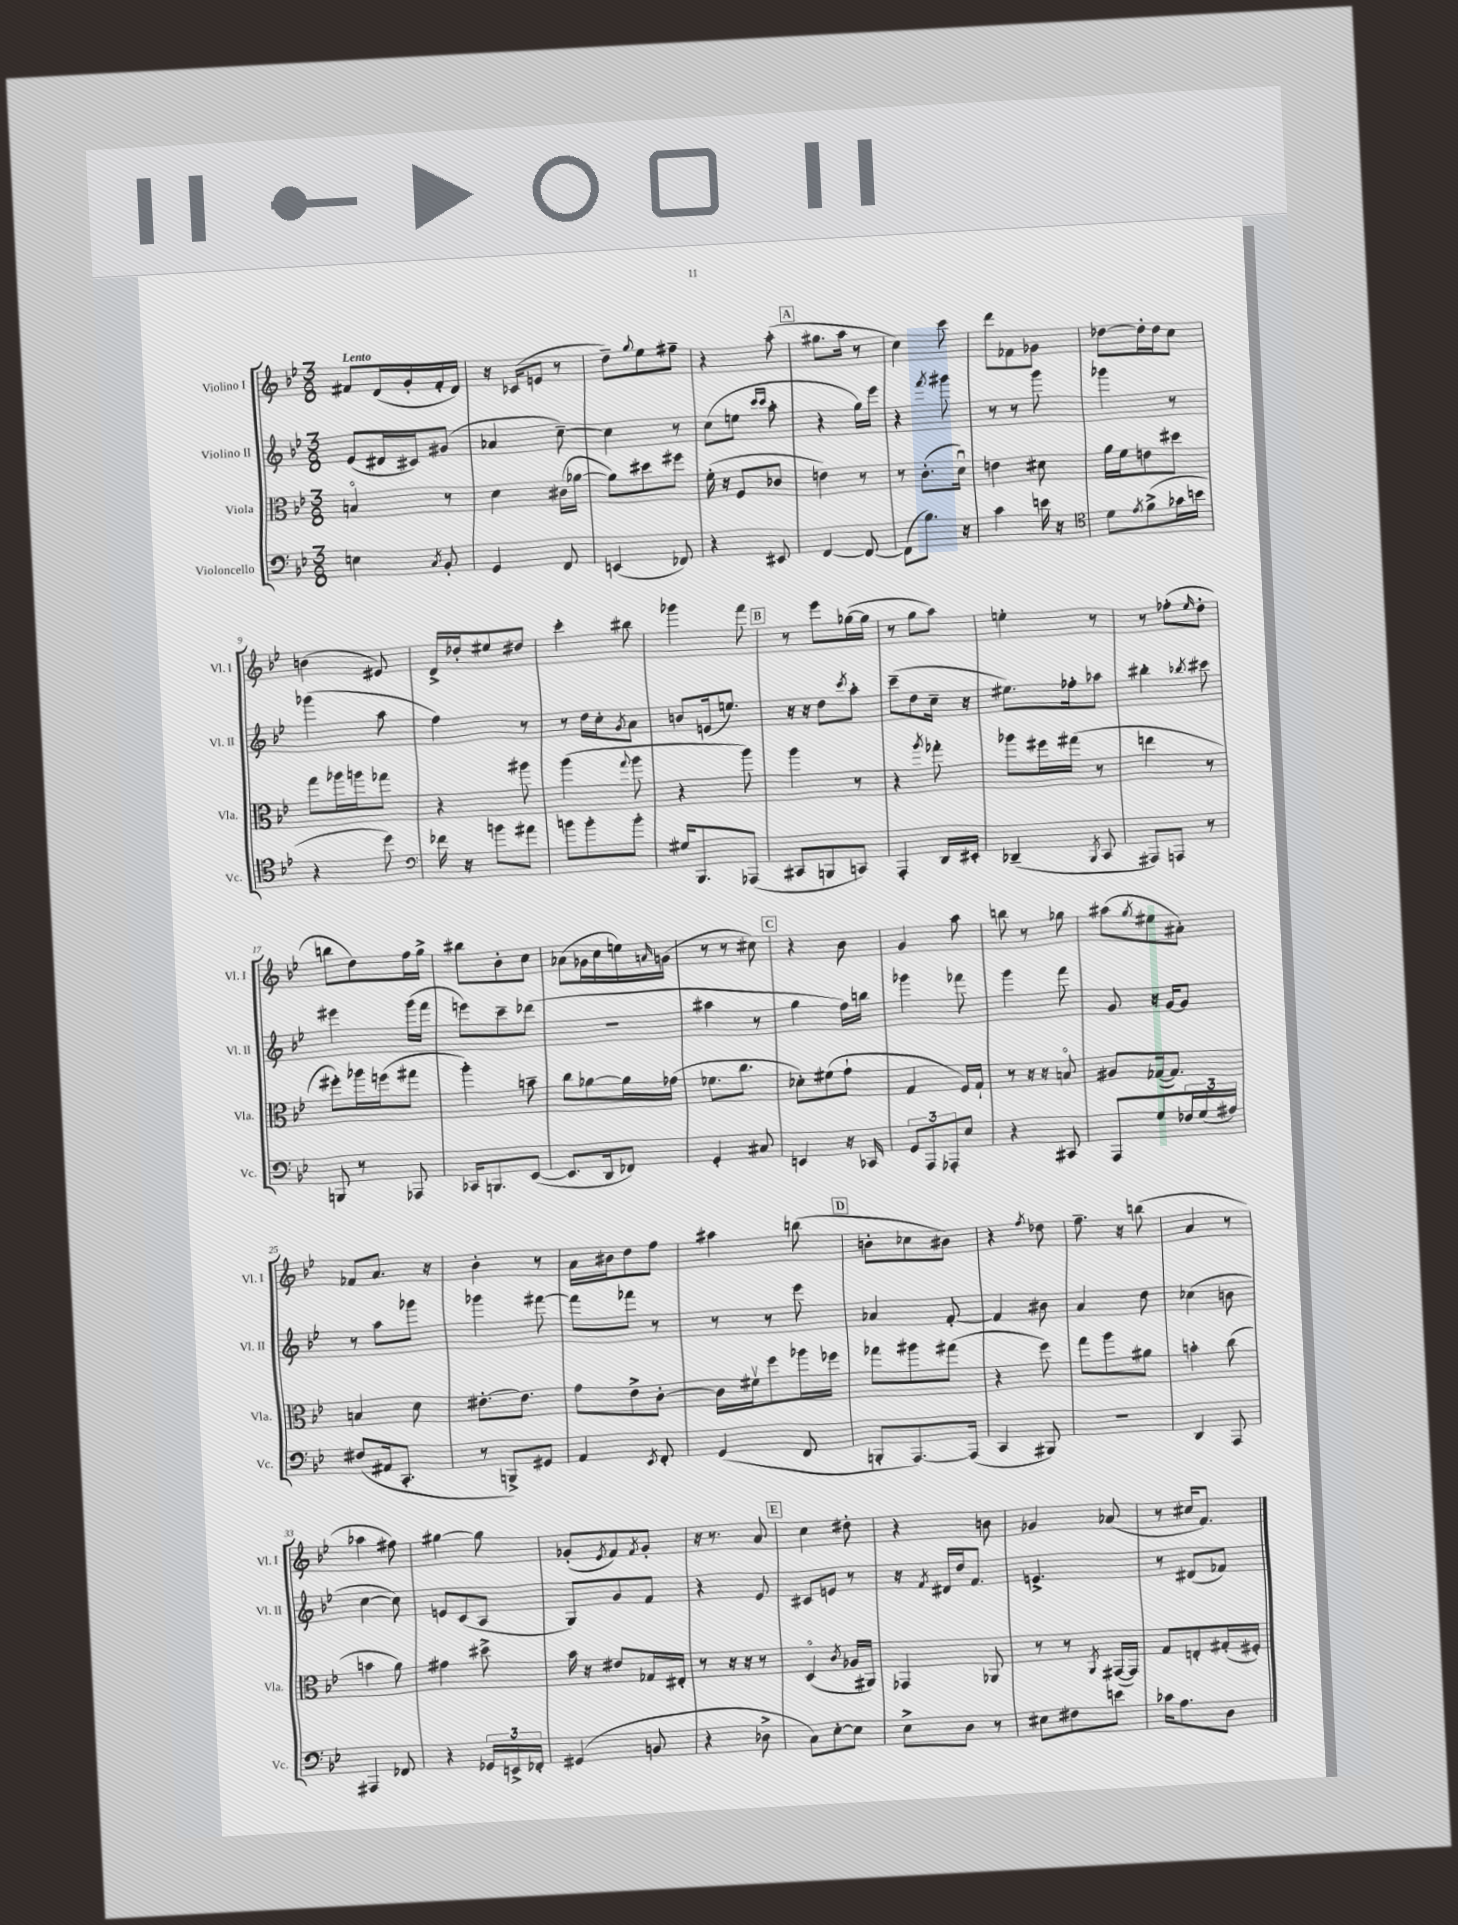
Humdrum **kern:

**kern	**kern	**kern	**kern
*part4	*part3	*part2	*part1
*staff4	*staff3	*staff2	*staff1
*I"Violoncello	*I"Viola	*I"Violino II	*I"Violino I
*I'Vc.	*I'Vla.	*I'Vl. II	*I'Vl. I
*clefF4	*clefC3	*clefG2	*clefG2
*k[b-e-]	*k[b-e-]	*k[b-e-]	*k[b-e-]
*M3/8	*M3/8	*M3/8	*M3/8
=1	=1	=1	=1
!	!	!	!LO:TX:a:B:t=Lento
4En\	4Bn/	(8e-/L	8f#X/L
.	.	16d#X/L	(16d/L
.	.	16c#X/J)	16g'/
8qC/	.	.	.
8BB-'/	8r	(8g#X/J	16f#'/
.	.	.	16d/JJ)
=2	=2	=2	=2
4GG/	4d\	4a-X/	16r
.	.	.	(16c-X/KL
.	.	.	8en/J
8FF/	(16c#X\LL	[8cc~\)	8r
.	[16a-X\JJ	.	.
=3	=3	=3	=3
(4EEn/	8a-\L])	4cc\]	8dd~\L)
.	.	.	8qqgg/
.	8dd#X\	.	8ee-\
8FF-X/)	8ff#X\J	8r	8ff#X~\J
=4	=4	=4	=4
4r	(16f'\	(8cc\L	4r
.	16r	.	.
.	8F/L	8een\J	.
.	.	16qqccc/LL	.
.	.	16qqccc/JJ	.
8EE#X/	8c-X/J	8aa'\	(8aa'\
!!LO:REH:place=s1:t=A
=5	=5	=5	=5
[4FF/	4en\)	4r	8.gg#X\L
.	.	.	16aa\Jk
8FF/_	8r	16gg\LL)	8r
.	.	16eee-\JJ	.
=6	=6	=6	=6
(8FF\L]	8r	4r	4cc\)
8.B-\J)	(8.c'\L	.	.
.	.	8qfff/	.
.	.	8ggg#X\	8ccc\
16r	16du\Jk)	.	.
=7	=7	=7	=7
4c\	4en\	8r	8ddd\L
.	.	8r	8f-X\
16en\	8d#X\	8ggg\	8g-X\J
16r	.	.	.
=8	=8	=8	=8
*clefC4	*	*	*
8d\L	16a\LL	4ggg-X\	[8dd-X\L
.	16f\J	.	.
8qe-/	.	.	.
(8f^\	8en\	.	16dd-'\L]
.	.	.	16dd-\J
16g-X\L	8dd#X\J	8r	8cc\J
16bn\JJ	.	.	.
!!LO:LB:g=z
=9	=9	=9	=9
4r	8gg\L	(4ggg-X\	(4bn\
.	16aa-X\L	.	.
.	16aan\J	.	.
8dd\)	8gg-X\J	8aa\	8e#X/)
=10	=10	=10	=10
*clefF4	*	*	*
16f-X\	4r	4ff\)	16d^/LL
16r	.	.	16dd-X'/J
8bn\L	.	.	8ee#X/
8a#X\J	8aa#X\	8r	8dd#X/J
=11	=11	=11	=11
8bn\L	(4aa\	8r	4ccc'\
8b'\	.	16dd\LL	.
.	.	16cc'\J	.
.	8qqgg/	8qg/	.
8b'\J	8aa\	8a\J	8bb#X\
=12	=12	=12	=12
16G#X/KL	4r	8bn/L	4ggg-X\
8.BBB-/	.	.	.
.	.	(16en/k	.
.	.	8.een/J)	.
(8AAA-X/J	8aa\)	.	8fff\
!!LO:REH:place=s1:t=B
=13	=13	=13	=13
8CC#X/L	4aa\	16r	8r
.	.	16r	.
8BBBn/	.	8dd\L	8eee-\L
.	.	8qccc/	.
8CCn/J)	8r	8aa'\J	([16gg-X\L
.	.	.	16gg-\JJ]
=14	=14	=14	=14
4AAA'/	4r	(8ccc~\L	8r
.	.	8dd\	8gg\L
.	8qaa/	.	.
16DD/LL	8gg-X'\	16cc~\Jk	8aa\J)
16EE#X'/JJ	.	16r	.
=15	=15	=15	=15
(4DD-X~/	8aa-X\L	8.ee#X\L)	4een'\
.	16ff#X\L	.	.
.	(16gg#X\JJ	16ff-X'\k	.
8qBBB-/	.	.	.
8CC/	8r	8aa-X\J	8r
=16	=16	=16	=16
8AAA#X/L)	4een\	4bb#X'\	8r
8AAAn/J	.	.	(8ff-X'\L
.	.	8qbb-X/	16qqee-/
8r	8r	8ccc#X\	8dd'\J
!!LO:LB:g=z
=17	=17	=17	=17
8BBBn/	8ff#X'\L)	4eee#X\	8bbn\L
8r	16aa-X\L	.	8dd\)
.	(16ffn\J	.	.
8AAA-X/	8gg#X\J	(16ggg\LL	16ff\L
.	.	16fff\JJ	16gg^\JJ
=18	=18	=18	=18
16CC-X/KL	4aa'\)	8eeen\L)	8bb#X\L
8.BBBn/	.	.	.
.	.	8ccc~\	8b-'\
([8EE-/J	8bn~\	(8ddd-X\J	8cc\J
=19	=19	=19	=19
8.EE-/L]	8cc\L	4.r	(8a-X\L
.	[8a-X\	.	16g-X\L
16DD/k	.	.	16cc\
8FF-X/J)	16a-\L]	.	16een\)
.	.	.	16qqan/
.	(16g-X\JJ	.	(16gn\JJ
=20	=20	=20	=20
4GG'/	8.f-X\L	4aa#X\	8r
.	.	.	8r
.	8.cc\J	.	.
8C#X/	.	8r	8cc#X\)
!!LO:REH:place=s1:t=C
=21	=21	=21	=21
4EEn/	8d-X'\L)	4gg\	4r
.	(8f#X\	.	.
16r	8g`\J	16ff\LL)	8b-\
16CC-X/	.	16bbn\JJ	.
=22	=22	=22	=22
12GG/L	4G/	4ggg-X\	4g/
12AAA/	.	.	.
12AAA-X'/	.	.	.
8E-/J	16F/LL)	8fff-X\	8aa\
.	16G`/JJ	.	.
=23	=23	=23	=23
4r	8r	4ggg\	8bbn\
.	16r	.	8r
.	16r	.	.
8CC#X/	8Bn/	8fff\	8gg-X\
=24	=24	=24	=24
8AAA/L	8A#X/L	8g/	(8aa#X\L
.	.	.	8qgg/
8G/	([16G-X/k	16r	8ee#X\
.	8.G-/J])	[16g/KL	.
24F-X/L	.	8g/J]	8a#X'\J)
(24G/	.	.	.
24A#X/JJ)	.	.	.
!!LO:LB:g=z
=25	=25	=25	=25
(8F#X/L	4Bn/	8r	8f-X/L
16AA#X/k	.	8aa\L	8.a/J
8.CC'/J	.	.	.
.	8d\	8ggg-X\J	.
.	.	.	16r
=26	=26	=26	=26
8r	[8.e#X'\L	4ggg-X\	4b-'\
8BBBn^/L)	.	.	.
.	8.e#\J]	.	.
8GG#X/J	.	[8fff#X\	8r
=27	=27	=27	=27
4AA/	8g\L	8fff#\L]	16a\LL
.	.	.	16b#X\J
.	8e-^\	8fff-X\J	8dd\
8qEE-/	.	.	.
8FF'/	[8c'\J	8r	8ff\J
=28	=28	=28	=28
(4GG/	16c\LL]	8r	4aa#X\
.	16f#Xv\J	.	.
.	8ff\	8r	.
8FF/	16aa-X\L	8eee-\	(8bbn\
.	16ff-X\JJ	.	.
!!LO:REH:place=s1:t=D
=29	=29	=29	=29
8BBBn'/L	8gg-X\L	4a-X/	8bn'\L
[8.AAA/)	8aa#X\	.	8cc-X\
.	(8gg#X\J	[8f'/	8b#X\J)
(16AAA/Jk]	.	.	.
=30	=30	=30	=30
4CC/	4r	4f/]	4r
.	.	.	8qff/
8BBB#X/)	8ff\)	8b#X\	8dd-X\
=31	=31	=31	=31
4.r	8gg\L	4a/	8.ff~\
.	8aa\	.	.
.	.	.	16r
.	8a#X\J	8dd\	(8bbn\
=32	=32	=32	=32
4DD/	4bn'\	(4cc-X\	4a/
8AAA/	(8cc\	8bn\	8r
!!LO:LB:g=z
=33	=33	=33	=33
4AAA#X/	4bn\	[4cc\	4aa-X\
8FF-X/	8a\)	8cc\])	8ff#X\)
=34	=34	=34	=34
4r	4g#X\	8en/L	[4gg#X\
.	.	(8c/	.
24GG-X/LL	8dd#X^\	8A/J	8gg#\]
24EEn^/	.	.	.
24FF-X'/JJ	.	.	.
=35	=35	=35	=35
(4GG#X/	16b-\	8G/L)	(8g-X'/L
.	16r	.	.
.	.	.	8qe-/
.	8e#X/L	8g/	8f/)
.	.	.	8qf/
8BBn/	16G-X/L	8f/J	8g-'/J
.	16E#X'/JJ	.	.
=36	=36	=36	=36
4r	8r	4r	16r
.	.	.	8.r
.	16r	.	.
.	16r	.	.
8D-X^\	8r	8e-/	8a/
!!LO:REH:place=s1:t=E
=37	=37	=37	=37
8C\L)	(4D/	8c#X/L	4cc\
[8E-'\	.	8en/J	.
.	8qc/	.	.
8E-\J]	16A-X/LL	8r	8dd#X'\
.	16AA#X/JJ)	.	.
=38	=38	=38	=38
8E-^\L	4GG-X/	16r	4r
.	.	8qf/	.
.	.	16d#X/LL	.
8D\J	.	16dd/J	.
.	.	8.f/J	.
8r	8AA-X/	.	8bn\
=39	=39	=39	=39
8E#X\L	8r	4.en^/	4g-X/
8F#X\	8r	.	.
.	8qAA/	.	.
8en\J	([16GG#X/LL	.	(8a-X/
.	16GG#/JJ])	.	.
=40	=40	=40	=40
16c-X\KL	8G/L	8r	8r
8.A\	.	.	.
.	8En'/	(8d#X/L	16cc#X/KL
.	.	.	8.f/J)
8D\J	(16G#X'/L	8f-X/J)	.
.	16F#X'/JJ)	.	.
==	==	==	==
*-	*-	*-	*-
